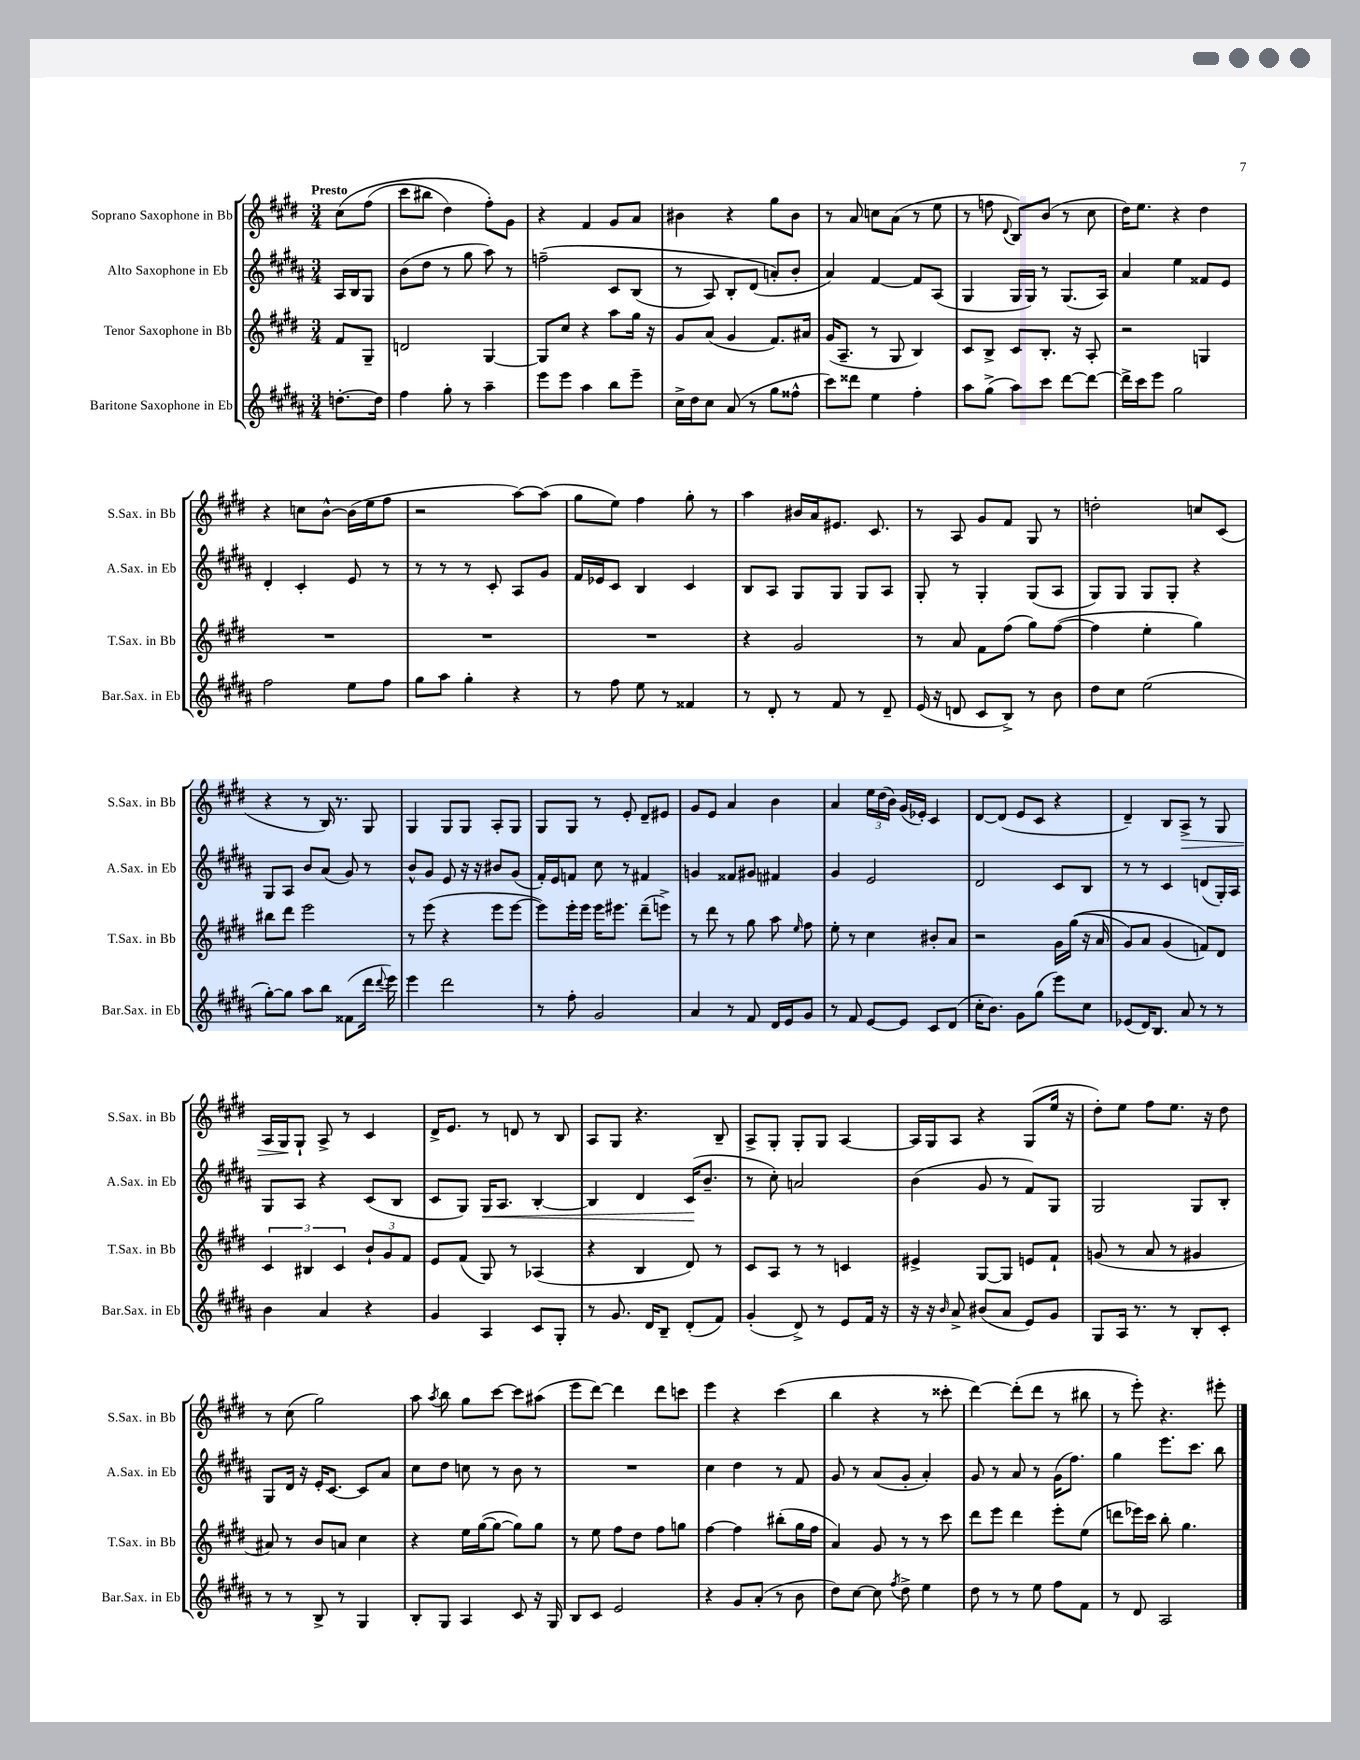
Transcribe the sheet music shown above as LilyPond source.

<<
\new StaffGroup <<
\new Staff = "s0" \with { instrumentName = "Soprano Saxophone in Bb" shortInstrumentName = "S.Sax. in Bb" } {
    \clef treble \key e \major \numericTimeSignature \time 3/4 \partial 4 \tempo "Presto"
    \autoBeamOff cis''8[\( fis''8]( |
    cis'''8[ bis''8] dis''4) fis''8[-.\) gis'8] |
    r4 fis'4 gis'8[ a'8] |
    bis'4 r4 gis''8[ bis'8] |
    r8 a'8 c''8[ a'8]( r8 e''8 |
    r8 f''8 \appoggiatura { dis'8 } b8[) b'8]( r8 cis''8 |
    dis''16[) e''8.] r4 dis''4 |
    r4 c''8[ b'8]~-^ b'16[( e''16 fis''8] |
    r2 a''8[~) a''8]( |
    gis''8[ e''8]) fis''4 gis''8-. r8 |
    a''4 bis'16[ a'16 eis'8.] cis'8. |
    r8 a8 gis'8[ fis'8] gis8 r8 |
    d''2-. c''8[ cis'8]( |
    r4 r8 b16) r8. gis8 |
    gis4 gis8[ gis8] a8[-. gis8] |
    gis8[ gis8] r8 e'8-. dis'8[-- eis'8] |
    gis'8[ e'8] a'4 b'4 |
    a'4 \tuplet 3/2 { e''16[ dis''16( b'16]) } gis'16[( ees'16]-.) cis'4 |
    dis'8[~ dis'8]( e'8[ cis'8] r4 |
    dis'4--) b8[ a8]->\> r8 gis8 |
    a16[ gis16\! gis8]-! a8-> r8 cis'4 |
    dis'16[-> e'8.] r8 d'8 r8 b8 |
    a8[ gis8] r4. b8-- |
    a8[-> gis8]-. gis8[-. gis8] a4~ |
    a16[ gis16 a8] r4 gis8[( e''16] r16 |
    dis''8[-.) e''8] fis''8[ e''8.] r16 dis''8 |
    r8 cis''8( gis''2) |
    a''8 \acciaccatura { a''8 } b''8 gis''8[ cis'''8]~ cis'''8[ ais''8]( |
    e'''8[ dis'''8]~) dis'''4 dis'''8[ c'''8] |
    e'''4 r4 cis'''4( |
    b''4 r4 r8 cisis'''8-. |
    dis'''4~) dis'''8[-.( dis'''8] r8 bis''8 |
    r8 e'''8-.) r4. eis'''8-. \bar "|." |
}
\new Staff = "s1" \with { instrumentName = "Alto Saxophone in Eb" shortInstrumentName = "A.Sax. in Eb" } {
    \clef treble \key b \major \numericTimeSignature \time 3/4 \partial 4
    \autoBeamOff ais16[ b16 gis8] |
    b'8[( dis''8] r8 gis''8 ais''8) r8 |
    f''2--\( cis'8[ b8]( |
    r8 ais8) b8[-. dis'8]( a'8[-.\) b'8]-. |
    ais'4) fis'4~ fis'8[ ais8]( |
    gis4 gis16[ gis16]) r8 gis8.[( ais16]) |
    ais'4 e''4 fisis'8[ e'8] |
    dis'4-. cis'4-. e'8 r8 |
    r8 r8 r8 cis'8-. ais8[ gis'8] |
    fis'16[ ees'16 cis'8] b4 cis'4 |
    b8[ ais8] gis8[ gis8] gis8[ ais8] |
    gis8-. r8 gis4-. gis8[( ais8] |
    gis8[) gis8] gis8[ gis8]-. r4 |
    gis8[ ais8] b'8[ ais'8]( gis'8) r8 |
    b'8[-^ gis'8] e'8 r16 r16 bis'8[ gis'8]( |
    fis'16[-.) e'16 f'8] cis''8 r8 fis'4 |
    g'4 fisis'8[ gis'8] fis'4 |
    gis'4 e'2 |
    dis'2 cis'8[ b8] |
    r8 r8 cis'4 d'8[( gis16-.) ais16] |
    gis8[ ais8] r4 cis'8[( b8] |
    cis'8[ gis8]) gis16[\< ais8.] b4~-. |
    b4 dis'4 cis'16[\!( b'8.]-- |
    r8 cis''8-.) a'2 |
    b'4( gis'8 r8 fis'8[) gis8] |
    gis2 gis8[ b8]-. |
    gis8[ dis'16] r16 e'16[-. cis'8.]~ cis'8[ ais'8] |
    cis''8[ dis''8] c''8 r8 b'8 r8 |
    R2. |
    cis''4 dis''4 r8 fis'8 |
    gis'8 r8 ais'8[( gis'8]-. ais'4-.) |
    gis'8 r8 ais'8 r8 gis'16[( fis''8.]) |
    gis''4 e'''8.[ cis'''8.] b''8 \bar "|." |
}
\new Staff = "s2" \with { instrumentName = "Tenor Saxophone in Bb" shortInstrumentName = "T.Sax. in Bb" } {
    \clef treble \key e \major \numericTimeSignature \time 3/4 \partial 4
    \autoBeamOff fis'8[ gis8]-- |
    d'2 gis4~ |
    gis8[ cis''8] r4 a''8[ gis''16] r16 |
    gis'8[ a'8]( gis'4 fis'8.[) ais'16] |
    gis'16[( a8.]-- r8 gis8 b4) |
    cis'8[ b8]-> cis'8[ b8.]-. r16 a8-. |
    r2 g4 |
    R2. |
    R2. |
    R2. |
    r4 gis'2 |
    r8 a'8 fis'8[ fis''8]( gis''8[) fis''8]~( |
    fis''4 e''4-. gis''4) |
    bis''8[ dis'''8] e'''2 |
    r8 e'''8( r4 e'''8[ e'''8]~ |
    e'''8[) e'''16-. e'''16] e'''16[ eis'''8.] dis'''8[--( e'''8]->) |
    r8 dis'''8 r8 gis''8 a''8 \grace { e''16 } fis''8 |
    e''8-. r8 cis''4 bis'8[-. a'8] |
    r2 gis'16[ gis''16](\( r16 a'16 |
    gis'8[) a'8] gis'4( f'8[)\) dis'8] |
    \tuplet 3/2 { cis'4 bis4 cis'4 } \tuplet 3/2 { b'8[-! gis'8 fis'8] } |
    e'8[ fis'8]( gis8) r8 aes4( |
    r4 b4 dis'8) r8 |
    cis'8[ a8] r8 r8 c'4 |
    eis'4-> gis8[~ gis8] e'8[ fis'8]-! |
    g'8( r8 a'8 r8 gis'4 |
    ais'8) r8 b'8[ a'8] cis''4 |
    r4 e''16[ gis''16~( gis''8]~ gis''8[) gis''8] |
    r8 e''8 fis''8[ dis''8] fis''8[ g''8] |
    fis''4~ fis''4 bis''8[-.( gis''16 fis''16] |
    a'4) gis'8 r8 r8 cis'''8 |
    dis'''8[ e'''8] dis'''4 e'''8[-. e''8]( |
    d'''8[ ees'''16) cis'''16] b''8-. gis''4. \bar "|." |
}
\new Staff = "s3" \with { instrumentName = "Baritone Saxophone in Eb" shortInstrumentName = "Bar.Sax. in Eb" } {
    \clef treble \key b \major \numericTimeSignature \time 3/4 \partial 4
    \autoBeamOff d''8.[~-. d''16] |
    fis''4 gis''8-. r8 ais''4-- |
    e'''8[ e'''8] ais''4 b''8[ e'''8]-- |
    cis''16[-> dis''16 cis''8] ais'8( r8 gis''8[ fisis''8]-^ |
    cis'''8[) disis'''8] e''4 fis''4-. |
    ais''8[ gis''8]->( ais''8[) cis'''8] dis'''8[~ dis'''8]~ |
    dis'''16[-> cis'''16 e'''8] gis''2 |
    fis''2 e''8[ fis''8] |
    gis''8[ ais''8] gis''4-. r4 |
    r8 fis''8 e''8 r8 fisis'4 |
    r8 dis'8-. r8 fis'8 r8 dis'8-- |
    e'16( r16 d'8 cis'8[ b8]->) r8 b'8 |
    dis''8[ cis''8] e''2( |
    gis''8[~-.) gis''8] ais''8[ b''8] fisis'8[( dis'''16] \appoggiatura { dis'''8 } e'''16) |
    e'''4 dis'''2 |
    r8 fis''8-. gis'2 |
    ais'4 r8 fis'8 dis'16[ e'16 gis'8] |
    r8 fis'8 e'8[~ e'8] cis'8[ dis'8]( |
    cis''16[-. b'8.]) gis'8[ gis''8]( e'''8[) cis''8] |
    ees'8[( dis'16) b8.] ais'8 r8 r8 |
    b'4 ais'4 r4 |
    gis'4 ais4 cis'8[ gis8]-. |
    r8 gis'8. dis'16[ b8]-- dis'8[-.( fis'8]) |
    gis'4-.( dis'8->) r8 e'8[ fis'16] r16 |
    r16 r16 \grace { b'16 } ais'8-> bis'8[( ais'8] e'8[) gis'8] |
    gis8[ ais16] r8. r8 b8[-. cis'8]-. |
    r8 r8 b8-> r8 gis4 |
    b8[-. gis8] ais4 cis'8 r16 gis16 |
    b8[ cis'8] e'2 |
    r4 gis'8[ ais'8]-.( r8 b'8 |
    dis''8[) cis''8]~ cis''8 \acciaccatura { fis''8 } dis''8-> e''4 |
    dis''8 r8 r8 e''8 fis''8[ fis'8] |
    r8 dis'8 ais2 \bar "|." |
}
>>
>>
\layout { \context { \Score \remove "Bar_number_engraver" } }
